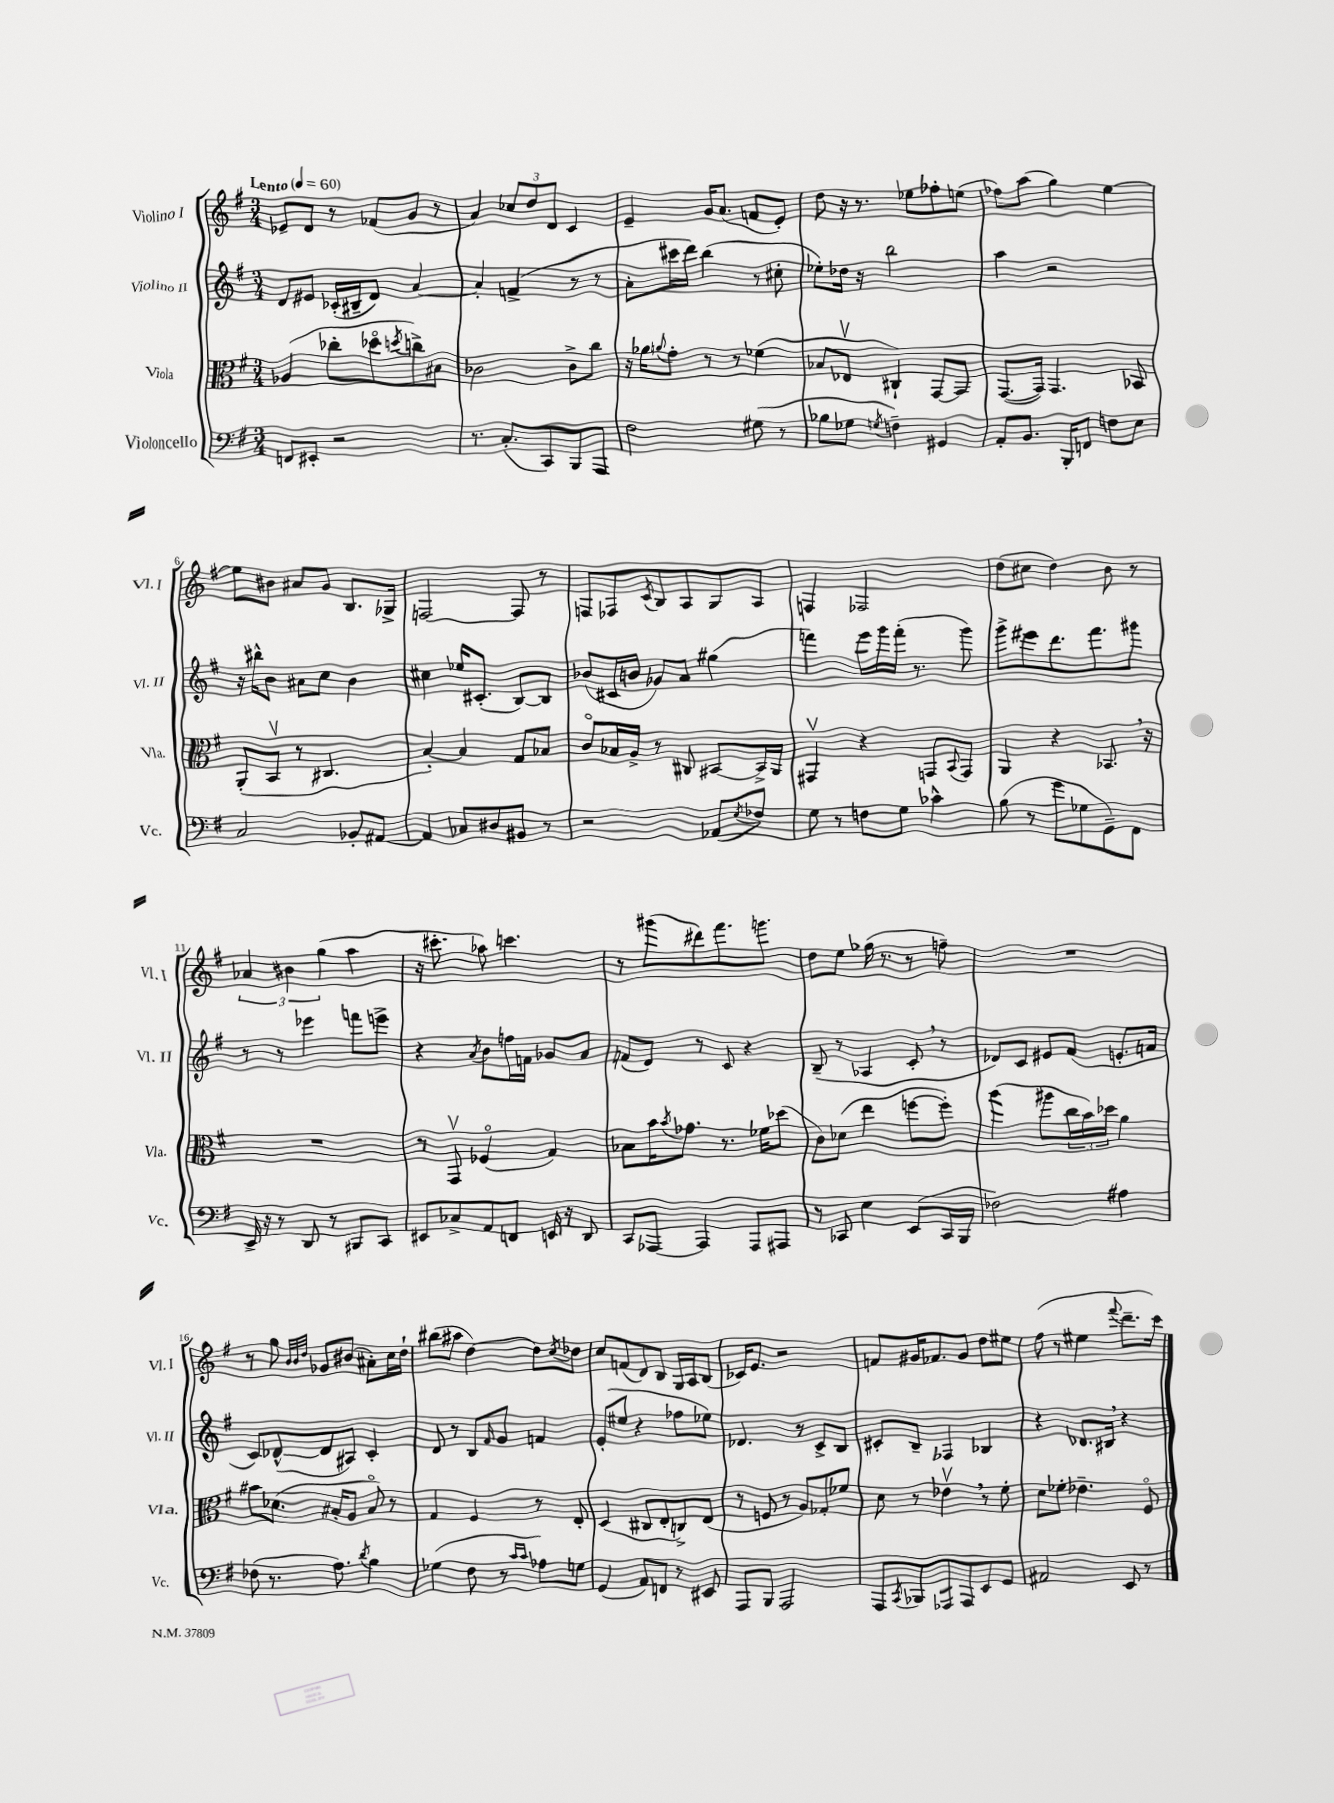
<<
\new StaffGroup <<
\new Staff = "s0" \with { instrumentName = "Violino I" shortInstrumentName = "Vl. I" } {
    \clef treble \key g \major \numericTimeSignature \time 3/4 \tempo "Lento" 4 = 60
    ees'8-- d'8 r8 fes'8( g'8 r8 |
    a'4) \tuplet 3/2 { ces''8 d''8 d'8 } c'4 |
    e'4-- g'16 a'8.( f'8 e'8-.) |
    d''8 r16 r8. ees''8 fes''8-. e''8( |
    fes''8) a''8( g''4) e''4~ |
    e''8 bis'8 ais'8 g'8 b8. ges16-> |
    f2~ f8 r8 |
    f8 fes8 \acciaccatura { c'8 } b8 a8 g8 a8 |
    f4 fes2 |
    d''8( cis''8 d''4) b'8 r8 |
    \tuplet 3/2 { aes'4 bis'4 g''4( } a''4 |
    r16 cis'''8.-. aes''8) c'''4. |
    r8 gis'''8( dis'''8) fis'''8. g'''8. |
    d''8 e''8 ges''16( r8. r8 f''8--) |
    R2. |
    r8 g''8 \grace { b'32 b'32 d''32 } ges'8 bis'8( ais'8-.) c''16 d''16-! |
    bis''8( ais''8 d''4~) d''8 \acciaccatura { c''8 } des''8 |
    c''8 f'8( d'8) b8 g16 a16 b8( |
    ces'16) e'8. r2 |
    f'8 gis'16 fes'8. gis'8 d''8 eis''8 |
    fis''8( r8 eis''4 \appoggiatura { fis'''8 } d'''8.-- c'''16) \bar "|." |
}
\new Staff = "s1" \with { instrumentName = "Violino II" shortInstrumentName = "Vl. II" } {
    \clef treble \key g \major \numericTimeSignature \time 3/4
    d'8 eis'8 ces'16-.( bis16-- d'8) a'4~ |
    a'4-. f'4->( r8 r8 |
    a'8-. cis'''16 d'''16) b''4( r8 cis''8-. |
    ees''8-.) des''16 r16 b''2 |
    a''4 r2 |
    r16 bis''16-^ b'8 ais'8 c''8 b'4 |
    cis''4 ees''16 cis'8.-.( b8~) b8 |
    bes'8( cis'16 b'16 ges'8) a'8 gis''4( |
    f'''4) e'''16 g'''16 f'''16-.( r8. g'''8) |
    g'''8-> eis'''8 d'''8. fis'''8. gis'''8 |
    r8 r8 ees'''4 f'''8 e'''8-> |
    r4 \acciaccatura { a'8 } b'8 f''16 f'16 ges'8 a'8 |
    f'8( d'8) r8 c'8 r4 |
    b8--( r8 aes4 c'8-. \breathe r8 |
    des'8) c'8 eis'8 fis'8( e'8.-. f'16 |
    c'8) des'8~-^( des'8 ais8) c'4-. |
    d'8 r8 b8 \grace { fis'16 } g'8 f'4 |
    e'8-.( eis''8 r4 fes''8 ees''8) |
    des'4. r8 c'8-> b8 |
    cis'8-. b8-- fes4 bes4 |
    r4 des'8. bis16 \breathe r4 \bar "|." |
}
\new Staff = "s2" \with { instrumentName = "Viola" shortInstrumentName = "Vla." } {
    \clef alto \key g \major \numericTimeSignature \time 3/4
    aes4( ces''8-. des''8\flageolet \acciaccatura { d''8 } c''8->) bis8 |
    ces'2 ces'8-> c''8 |
    r16 aes'16 \appoggiatura { a'8 } g'8-. r8 r8 fes'4( |
    bes8 ees8\upbow cis4-!) g,8~ g,8 |
    g,8.~( g,16) g,4. bes,8 |
    a,8-.( b,8\upbow r8 cis4. |
    b4~-.) b4 g8 bes8 |
    c'8\flageolet bes16 a16-> r8 cis8 bis,8~ bis,16-> a,16 |
    gis,4\upbow r4 g,8 \appoggiatura { b,8 } g,8 |
    a,4 r4 bes,8. \breathe r16 |
    R2. |
    r8 g,8\upbow fes4\flageolet( g4) |
    bes8 b'16 \acciaccatura { b'8 } ges'8. r8. fes'16 des''8( |
    c'8) des'8( e''4 f''8~ f''8-.) |
    a''4( ais''8 \tuplet 3/2 { c''16 b'16) des''16 } a'4 |
    bis'8 des'8.( bis16-. a8 bis8\flageolet) r8 |
    g4 fis4 r8 e8-. |
    d4( cis8 e8-. c8->) e8( |
    r8 f8 r8 a8) ges8-. fes'8 |
    d'8 r8 ees'4\upbow \breathe r8 fis'8-. |
    d'8 fes'8-. ees'4.-- fis8\flageolet \bar "|." |
}
\new Staff = "s3" \with { instrumentName = "Violoncello" shortInstrumentName = "Vc." } {
    \clef bass \key g \major \numericTimeSignature \time 3/4
    f,8 eis,8-. r2 |
    r8. c8.-.( c,8) b,,8 a,,8 |
    fis2 gis8( r8 |
    bes8 ges8 \acciaccatura { g8 } f4--) gis,4 |
    a,8-. b,8. b,,16-. f,8 f8 e8 |
    c2 bes,8-. ais,8~ |
    ais,4 ces8 dis8 bis,8 r8 |
    r2 aes,8( \acciaccatura { e8 } fes8) |
    g8 r8 f8 g8 ces'4-^ |
    b8( r8 g'8 ges8 g,8--) fis,8 |
    e,16-> r16 r8 d,8 r8 bis,,8 c,8 |
    eis,8 ces8-> a,8 f,8 e,16 r16 d,8 |
    c,8 aes,,8~ aes,,4 aes,,8 ais,,8 |
    r8 ces,8 e4 e,8( ces,16 b,,16 |
    fes2) ais4 |
    fes8( r8. a8.) \acciaccatura { d'8 } b4 |
    ges4( fis8 r8 \grace { c'16 c'16 } aes8) g8 |
    g,4( a,8) f,8 r8 eis,8 |
    a,,8 b,,8 a,,2 |
    a,,8 \acciaccatura { c,8 } bes,,8 aes,,8 aes,,8 e,8 g,8 |
    ais,2 e,8 r8 \bar "|." |
}
>>
>>
